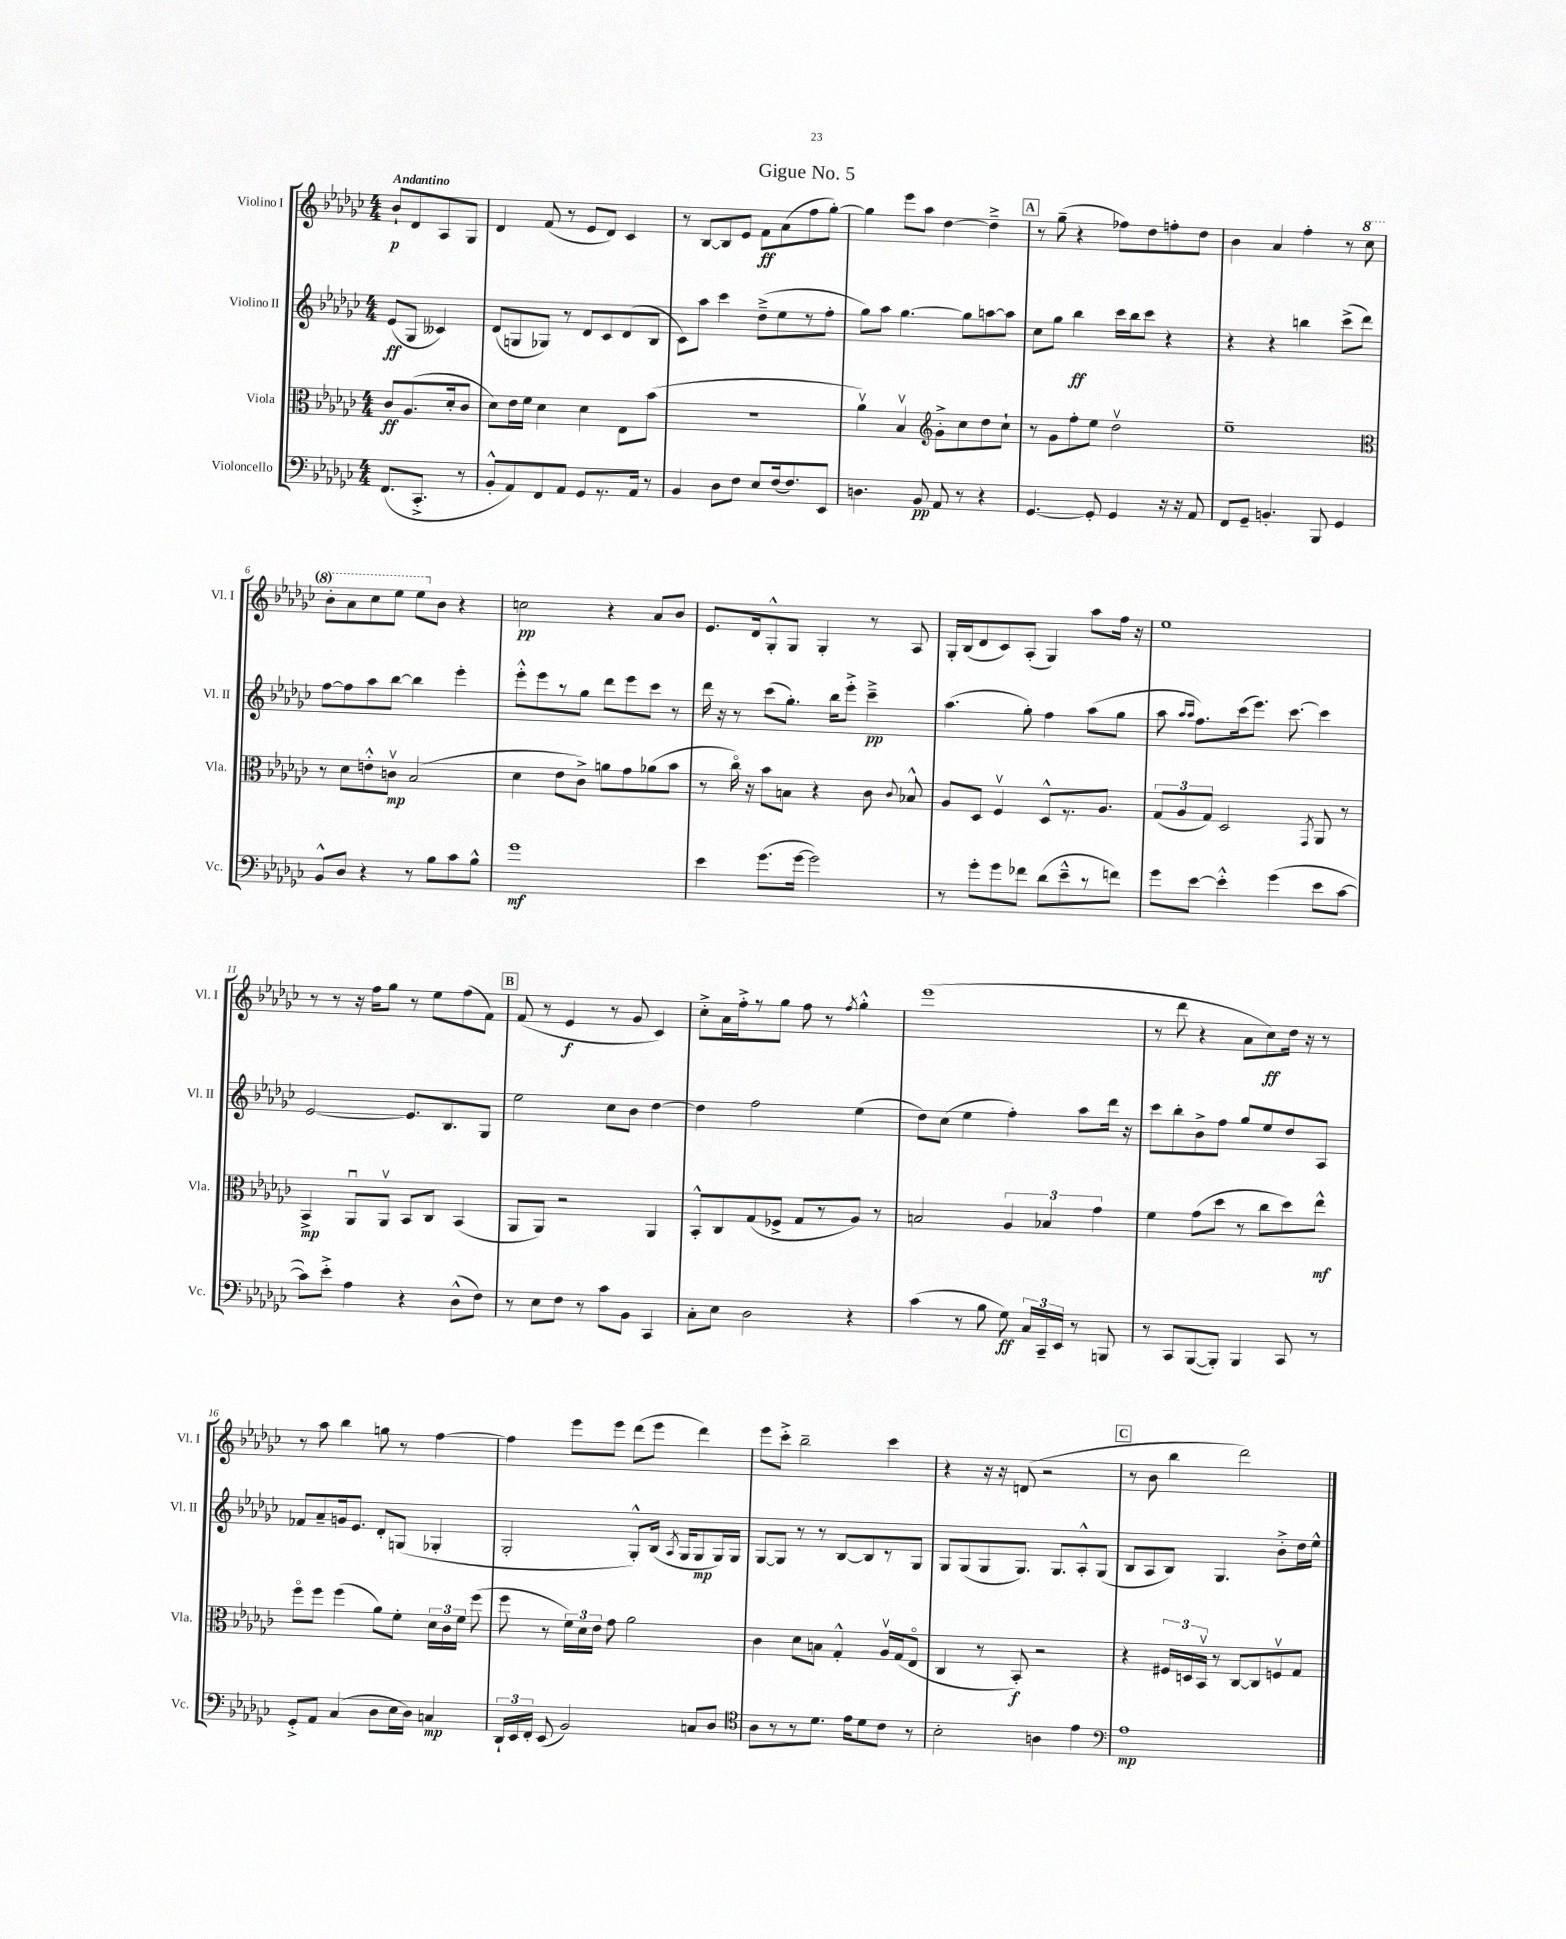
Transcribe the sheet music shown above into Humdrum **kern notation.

**kern	**dynam	**kern	**dynam	**kern	**dynam	**kern	**dynam
*part4	*part4	*part3	*part3	*part2	*part2	*part1	*part1
*staff4	*staff4	*staff3	*staff3	*staff2	*staff2	*staff1	*staff1
*I"Violoncello	*	*I"Viola	*	*I"Violino II	*	*I"Violino I	*
*I'Vc.	*	*I'Vla.	*	*I'Vl. II	*	*I'Vl. I	*
*clefF4	*	*clefC3	*	*clefG2	*	*clefG2	*
*k[b-e-a-d-g-c-]	*	*k[b-e-a-d-g-c-]	*	*k[b-e-a-d-g-c-]	*	*k[b-e-a-d-g-c-]	*
*M4/4	*	*M4/4	*	*M4/4	*	*M4/4	*
=	=	=	=	=	=	=	=
!	!	!	!	!	!	!LO:TX:a:B:t=Andantino	!
(8.FF/L	.	8c-/L	ff	(8e-/L	ff	8b-`/L	p
.	.	(8.A-/	.	8G-/J	.	8d-/	.
8.CC-'^/J	.	.	.	.	.	.	.
.	.	.	.	4c--X/)	.	8A-/	.
.	.	16d-'/k	.	.	.	.	.
8r	.	8c-/J	.	.	.	8G-/J	.
=1	=1	=1	=1	=1	=1	=1	=1
8BB-'^^/L	.	8d-\L)	.	(8d-/L	.	4d-/	.
8AA-/)	.	16e-\L	.	8Gn/	.	.	.
.	.	16f\JJ	.	.	.	.	.
8FF/	.	4d-\	.	8G-X/J)	.	(8f/	.
8AA-/J	.	.	.	8r	.	8r	.
8GG-/L	.	4d-\	.	8d-/L	.	8e-/L	.
8.r	.	.	.	8c-/	.	8d-/J)	.
.	.	8E-\L	.	(8d-/	.	4c-/	.
16AA-/Jk	.	.	.	.	.	.	.
8r	.	(8b-\J	.	8B-/J	.	.	.
=2	=2	=2	=2	=2	=2	=2	=2
4BB-/	.	1r	.	8c-\L)	.	8r	.
.	.	.	.	8aa-\J	.	[8B-/L	.
8D-\L	.	.	.	4ccc-\	.	8B-/]	.
8F\J	.	.	.	.	.	8e-/J	.
8E-/L	.	.	.	(8dd-~^\L	.	8f\L	ff
(16F/k	.	.	.	8ee-\	.	(8a-\	.
8.F/)	.	.	.	.	.	.	.
.	.	.	.	8r	.	8ff\	.
8EE-/J	.	.	.	8ff'\J	.	[8gg-'\J)	.
=3	=3	=3	=3	=3	=3	=3	=3
4.Dn\	.	4a-v\)	.	8gg-\L)	.	4gg-\]	.
.	.	.	.	8aa-\J	.	.	.
.	.	4B-v/	.	[4.gg-\	.	8eee-\L	.
8BB-/	pp	.	.	.	.	8aa-\J	.
*	*	*clefG2	*	*	*	*	*
8AA-/	.	8g-'^\L	.	.	.	[4dd-\	.
8r	.	8cc-\	.	8gg-\L]	.	.	.
4r	.	8dd-\	.	[8aan\	.	4dd-~^\]	.
.	.	8cc-`\J	.	8aa\J]	.	.	.
!!LO:REH:place=s1:t=A
=4	=4	=4	=4	=4	=4	=4	=4
[4.GG-/	.	8r	.	8cc-\L	.	8r	.
.	.	8g-\L	.	8gg-\J	.	(8gg-~\	.
.	.	8ff'\	.	4bb-\	ff	4r	.
8GG-'/]	.	8ee-\J	.	.	.	.	.
4GG-/	.	2dd-v\	.	16ccc-\LL	.	8ff-X\L)	.
.	.	.	.	16bb-\J	.	.	.
.	.	.	.	8ccc-\J	.	8dd-\	.
16r	.	.	.	4r	.	8ffn'\	.
16r	.	.	.	.	.	.	.
8AA-/	.	.	.	.	.	8dd-\J	.
=5	=5	=5	=5	=5	=5	=5	=5
8FF/L	.	1ee-~	.	4r	.	4b-\	.
8GG-~/J	.	.	.	.	.	.	.
4.BBn'/	.	.	.	4r	.	4a-/	.
.	.	.	.	4bbn\	.	4ff'\	.
8BBB-/	.	.	.	.	.	.	.
4GG-/	.	.	.	(8ccc-^\L	.	8r	.
*	*	*	*	*	*	*8va	*
.	.	.	.	8ddd-\J)	.	8ccc-\	.
!!LO:LB:g=z
=6	=6	=6	=6	=6	=6	=6	=6
*	*	*clefC3	*	*	*	*	*
8BB-^^/L	.	8r	.	[8ff\L	.	8bb-'\L	.
8D-/J	.	8d-\L	.	8ff\]	.	8aa-\	.
4r	.	8en'^^\	.	8aa-\	.	8ccc-\	.
.	.	8cnv\J	mp	[8bb-\J	.	8eee-\J	.
8r	.	(2B-/	.	4bb-\]	.	8eee-\L	.
*	*	*	*	*	*	*X8va	*
8B-\L	.	.	.	.	.	8b-\J	.
8c-\	.	.	.	4eee-'\	.	4r	.
8B-^^\J	.	.	.	.	.	.	.
=7	=7	=7	=7	=7	=7	=7	=7
1g-	mf	4d-\	.	8eee-'^^\L	.	2ccn\	pp
.	.	.	.	8eee-\	.	.	.
.	.	8e-\L	.	8r	.	.	.
.	.	8c-^\J)	.	8gg-\J	.	.	.
.	.	8an\L	.	8ddd-\L	.	4r	.
.	.	8g-\	.	8eee-\	.	.	.
.	.	(8a-X\	.	8ccc-\J	.	8a-/L	.
.	.	8b-\J	.	8r	.	8b-/J	.
=8	=8	=8	=8	=8	=8	=8	=8
4e-\	.	8r	.	16ddd-\	.	8.e-/L	.
.	.	.	.	16r	.	.	.
.	.	16cc-\)	.	8r	.	.	.
.	.	16r	.	.	.	16d-/k	.
(8.g-\L	.	8b-\L	.	(8ccc-\L	.	8G-'^^/	.
.	.	8Bn\J	.	8.gg-'\J)	.	8G-/J	.
[16g-\Jk	.	.	.	.	.	.	.
2g-\])	.	4r	.	.	.	4G-'/	.
.	.	.	.	16bb-\KL	.	.	.
.	.	.	.	8eee-'^\J	.	.	.
.	.	8c-\	.	4ccc-~^\	pp	8r	.
.	.	8qqc-/	.	.	.	.	.
.	.	8B-X^^/	.	.	.	8A-/	.
=9	=9	=9	=9	=9	=9	=9	=9
8r	.	8A-/L	.	(4.aa-\	.	16G-'/LL	.
.	.	.	.	.	.	(16B-/J	.
8g-'\L	.	8D-/J	.	.	.	8d-/	.
8g-\	.	4Fv/	.	.	.	8c-/)	.
8f-X\J	.	.	.	8gg-'\)	.	(8A-'/J	.
(8d-\L	.	8D-^^/L	.	4ff\	.	4G-/)	.
8e-~^^\	.	8.r	.	.	.	.	.
8r	.	.	.	(8aa-\L	.	8aa-\L	.
.	.	8.A-/J	.	.	.	.	.
8fn\J)	.	.	.	8gg-\J	.	16ff\Jk	.
.	.	.	.	.	.	16r	.
=10	=10	=10	=10	=10	=10	=10	=10
8g-\L	.	(12G-/L	.	8aa-\	.	1ee-	.
.	.	12A-/	.	.	.	.	.
.	.	.	.	16qqaa-/LL	.	.	.
.	.	.	.	16qqaa-/JJ	.	.	.
[8e-\J	.	.	.	8.ff\L)	.	.	.
.	.	12G-/J)	.	.	.	.	.
4e-'^^\]	.	2D-/	.	.	.	.	.
.	.	.	.	(16ccc-\k	.	.	.
.	.	.	.	8.eee-\J)	.	.	.
(4g-\	.	.	.	.	.	.	.
.	.	.	.	[8.ccc-\	.	.	.
.	.	8qGG-/	.	.	.	.	.
8e-\L	.	8AA-/	.	4ccc-\]	.	.	.
[8c-\J	.	8r	.	.	.	.	.
!!LO:LB:g=z
=11	=11	=11	=11	=11	=11	=11	=11
8c-\L])	.	4BB-^/	mp	[2e-/	.	8r	.
8e-'^\J	.	.	.	.	.	8r	.
4A-\	.	8AA-u/L	.	.	.	16r	.
.	.	.	.	.	.	16ff\KL	.
.	.	8AA-v/J	.	.	.	8gg-\J	.
4r	.	8BB-/L	.	8.e-/L]	.	8r	.
.	.	8C-/J	.	.	.	8ee-\L	.
.	.	.	.	8.B-/	.	.	.
(8D-^^\L	.	(4BB-/	.	.	.	(8ff\	.
8F\J)	.	.	.	8G-/J	.	8f\J)	.
!!LO:REH:place=s1:t=B
=12	=12	=12	=12	=12	=12	=12	=12
8r	.	8AA-/L	.	2ee-\	.	(8f/	.
8E-\L	.	8AA-/J)	.	.	.	8r	.
8F\J	.	2r	.	.	.	4e-/	f
8r	.	.	.	.	.	.	.
8c-\L	.	.	.	8cc-\L	.	8r	.
8BB-\J	.	.	.	8b-\J	.	8g-/	.
4CC-/	.	4AA-/	.	[4dd-\	.	4c-/)	.
=13	=13	=13	=13	=13	=13	=13	=13
8C-'\L	.	8BB-'^^/L	.	4dd-\]	.	8cc-'^\L	.
8E-\J	.	8C-/	.	.	.	16a-\L	.
.	.	.	.	.	.	16ff'^\J	.
2D-\	.	(8G-/	.	2ff\	.	8r	.
.	.	8F-X^/J	.	.	.	8gg-\J	.
.	.	8G-/L	.	.	.	8ff\	.
.	.	8r	.	.	.	8r	.
.	.	.	.	.	.	8qff/	.
4r	.	8A-/J)	.	(4ee-\	.	4gg-'^^\	.
.	.	8r	.	.	.	.	.
=14	=14	=14	=14	=14	=14	=14	=14
(4c-\	.	2Bn/	.	8dd-\L)	.	(1eee-	.
.	.	.	.	(8cc-\J	.	.	.
8r	.	.	.	4ee-\	.	.	.
8B-\	.	.	.	.	.	.	.
8G-\)	ff	6A-/	.	4ff'\)	.	.	.
24C-/LL	.	.	.	.	.	.	.
24CC-~/	.	6B-X/	.	.	.	.	.
24EE-/JJ	.	.	.	.	.	.	.
8r	.	.	.	8aa-\L	.	.	.
.	.	6g-\	.	.	.	.	.
8BBBn/	.	.	.	16ddd-\Jk	.	.	.
.	.	.	.	16r	.	.	.
=15	=15	=15	=15	=15	=15	=15	=15
8r	.	4f\	.	8ccc-\L	.	8r	.
8CC-/L	.	.	.	8bb-'\	.	8ddd-\	.
([8BBB-/	.	(8g-\L	.	8b-^\	.	4r	.
8BBB-'/J])	.	8dd-\J	.	8ff\J	.	.	.
4BBB-/	.	8r	.	8gg-/L	.	8a-\L	.
.	.	8cc-\L	.	8ee-/	.	8cc-\)	ff
8CC-/	.	8dd-\)	.	8dd-/	.	16dd-\Jk	.
.	.	.	.	.	.	16r	.
8r	.	8ee-^^\J	mf	8A-/J	.	8r	.
!!LO:LB:g=z
=16	=16	=16	=16	=16	=16	=16	=16
8GG-'^/L	.	8ff\L	.	8f-X/L	.	8r	.
8AA-/J	.	8ff\J	.	8a-~/	.	8aa-\	.
(4C-/	.	(4ff\	.	16gn/k	.	4bb-\	.
.	.	.	.	8.e-/J	.	.	.
8D-\L	.	8a-\L)	.	8d-'/L	.	8ggn\	.
16E-\L	.	8f'\J	.	(8Gn/J	.	8r	.
16D-\JJ)	.	.	.	.	.	.	.
4Cn/	mp	24d-\LL	.	4G-X'/	.	[4ff\	.
.	.	24c-\	.	.	.	.	.
.	.	24f\JJ	.	.	.	.	.
.	.	(8ff\	.	.	.	.	.
=17	=17	=17	=17	=17	=17	=17	=17
24DD-`/LL	.	8ff\	.	2G-'/	.	4ff\]	.
24EE-/	.	.	.	.	.	.	.
24FF'/JJ	.	.	.	.	.	.	.
(8EE-/	.	8r	.	.	.	.	.
2BB-/)	.	24f\LL)	.	.	.	8eee-\L	.
.	.	24d-\	.	.	.	.	.
.	.	24e-\JJ	.	.	.	.	.
.	.	8g-\	.	.	.	8eee-\J	.
.	.	2a-\	.	8G-'^^/L)	.	(8ddd-\L	.
.	.	.	.	(16B-/Jk	.	8eee-\J	.
.	.	.	.	8qA-/	.	.	.
.	.	.	.	16G-/KL	.	.	.
8Cn/L	.	.	.	8G-/	mp	4ddd-\)	.
8D-/J	.	.	.	16G-/L)	.	.	.
.	.	.	.	16G-/JJ	.	.	.
=18	=18	=18	=18	=18	=18	=18	=18
*clefC4	*	*	*	*	*	*	*
8A-\L	.	4c-\	.	[8G-/L	.	8eee-\L	.
8r	.	.	.	8G-/J]	.	8ccc-'^\J	.
8r	.	8d-\L	.	8r	.	2bb-~\	.
8.d-\J	.	8Bn\J	.	8r	.	.	.
.	.	4G-'^^/	.	[8B-/L	.	.	.
16e-\KL	.	.	.	.	.	.	.
8d-\	.	.	.	8B-/]	.	.	.
8c-\J	.	16A-v/LL	.	8r	.	4ccc-\	.
.	.	(16G-/J	.	.	.	.	.
8r	.	8E-/J	.	8G-/J	.	.	.
=19	=19	=19	=19	=19	=19	=19	=19
2B-'\	.	4C-/	.	8G-/L	.	4r	.
.	.	.	.	(8G-/	.	.	.
.	.	8r	.	8G-/	.	16r	.
.	.	.	.	.	.	16r	.
.	.	8BB-'/)	f	8.G-/J)	.	(8dn/	.
4An\	.	2r	.	.	.	2r	.
.	.	.	.	8.G-/L	.	.	.
4e-\	.	.	.	8A-'^^/	.	.	.
.	.	.	.	(8G-/J	.	.	.
!!LO:REH:place=s1:t=C
=20	=20	=20	=20	=20	=20	=20	=20
*clefF4	*	*	*	*	*	*	*
1A-	mp	4r	.	8B-/L	.	8r	.
.	.	.	.	8A-/	.	8b-\	.
.	.	24F#X/LL	.	8B-/J)	.	4bb-\	.
.	.	24Dn/	.	.	.	.	.
.	.	24BB-v/JJ	.	.	.	.	.
.	.	8r	.	4.G-/	.	.	.
.	.	[8C-/L	.	.	.	2ddd-\)	.
.	.	8C-/]	.	.	.	.	.
.	.	8Fnv/	.	8b-'^\L	.	.	.
.	.	8G-/J	.	16dd-\L	.	.	.
.	.	.	.	16ee-^^\JJ	.	.	.
==	==	==	==	==	==	==	==
*-	*-	*-	*-	*-	*-	*-	*-
